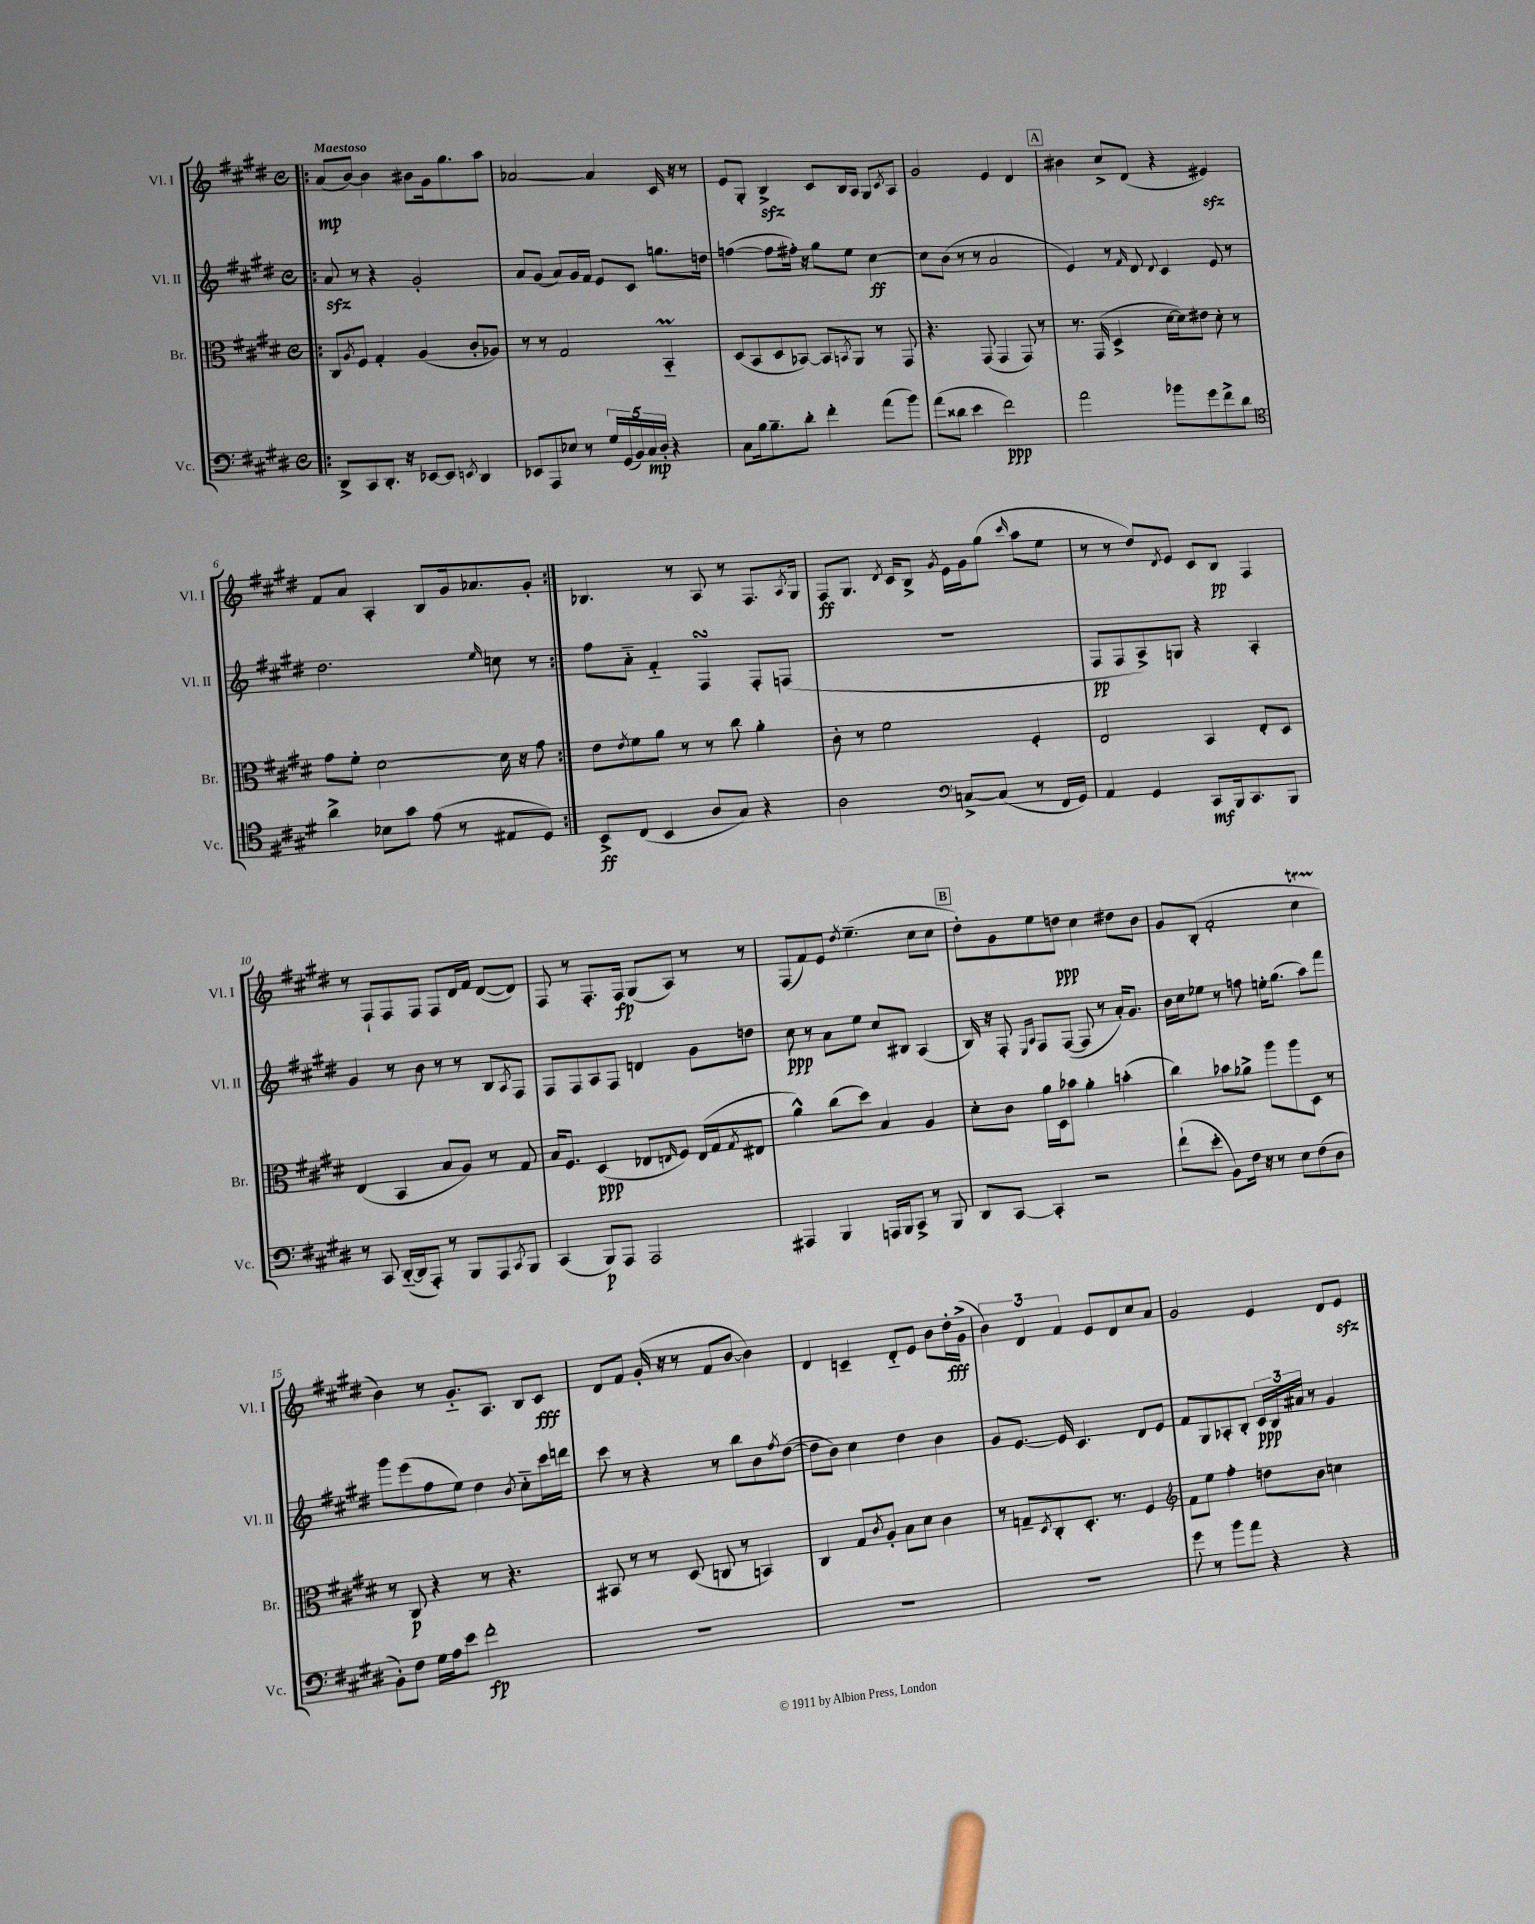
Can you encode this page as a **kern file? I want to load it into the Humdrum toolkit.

**kern	**dynam	**kern	**dynam	**kern	**dynam	**kern	**dynam
*part4	*part4	*part3	*part3	*part2	*part2	*part1	*part1
*staff4	*staff4	*staff3	*staff3	*staff2	*staff2	*staff1	*staff1
*I"Vc.	*	*I"Br.	*	*I"Vl. II	*	*I"Vl. I	*
*I'Vc.	*	*I'Br.	*	*I'Vl. II	*	*I'Vl. I	*
*clefF4	*	*clefC3	*	*clefG2	*	*clefG2	*
*k[f#c#g#d#]	*	*k[f#c#g#d#]	*	*k[f#c#g#d#]	*	*k[f#c#g#d#]	*
*M4/4	*	*M4/4	*	*M4/4	*	*M4/4	*
*met(c)	*	*met(c)	*	*met(c)	*	*met(c)	*
=1!|:	=1!|:	=1!|:	=1!|:	=1!|:	=1!|:	=1!|:	=1!|:
!	!	!	!	!	!	!LO:TX:a:B:t=Maestoso	!
8DD#^/L	.	8C#/L	.	8azz/	.	(8a/L	mp
.	.	8qA/	.	.	.	.	.
8CC#/	.	8F#/J	.	8r	.	[8b/J)	.
8.DD#'/J	.	4G#'/	.	4r	.	4b\]	.
16r	.	.	.	.	.	.	.
[8EE-X/L	.	(4A/	.	2g#'/	.	8b#X\L	.
8EE-/J]	.	.	.	.	.	16g#\k	.
.	.	.	.	.	.	8.gg#\	.
8qEEn/	.	.	.	.	.	.	.
4DD#/	.	8c#'/L	.	.	.	.	.
.	.	8A-X/J)	.	.	.	8aa\J	.
=2	=2	=2	=2	=2	=2	=2	=2
8EE-X/L	.	8r	.	8a/L	.	[2a-X/	.
8AAA/	.	8r	.	(8g#/J	.	.	.
8E-X/J	.	2G#/	.	8a/L)	.	.	.
8r	.	.	.	16g#/L	.	.	.
.	.	.	.	16f#/JJ	.	.	.
20G#/LL	.	.	.	8e/L	.	4a-/]	.
(20GG#/	.	.	.	.	.	.	.
20BB/)	.	.	.	.	.	.	.
.	.	.	.	8c#/J	.	.	.
20C#/	mp	.	.	.	.	.	.
20D#'/JJ	.	.	.	.	.	.	.
4r	.	4BBM/	.	8.ggn\L	.	16c#/	.
.	.	.	.	.	.	16r	.
.	.	.	.	.	.	8r	.
.	.	.	.	16ddn\Jk	.	.	.
=3	=3	=3	=3	=3	=3	=3	=3
8C#\L	.	(8D#/L	.	([4ffn\	.	8e/L	.
16B\k	.	8BB/	.	.	.	8G#'/J	.
8.B~\	.	.	.	.	.	.	.
.	.	8D#/	.	8ff\L]	.	4Bzz^/	.
8d#'\J	.	[8BB-X/J)	.	16ff#X'\Jk)	.	.	.
.	.	.	.	16r	.	.	.
4f#'\	.	8BB-/L]	.	8gg#\L	.	8c#/L	.
.	.	8qBBn/	.	.	.	.	.
.	.	8AA/J	.	8ee\J	.	16B/L	.
.	.	.	.	.	.	16A/JJ	.
(8a\L	.	8r	.	[4cc#\	ff	8G#/L	.
.	.	.	.	.	.	8qc#/	.
8b\J)	.	8GG#/	.	.	.	8A/J	.
=4	=4	=4	=4	=4	=4	=4	=4
(8a\L	.	4.r	.	8cc#\L]	.	2g#/	.
8d##X\J	.	.	.	(8b\J	.	.	.
4e\	.	.	.	8r	.	.	.
.	.	(8GG#/	.	8r	.	.	.
2f#\)	ppp	4GG#/	.	2a/	.	4e/	.
.	.	8GG#/)	.	.	.	4d#/	.
.	.	8r	.	.	.	.	.
!!LO:REH:place=s1:t=A
=5	=5	=5	=5	=5	=5	=5	=5
2a\	.	8.r	.	4e/)	.	4b#X\	.
.	.	(16GG#/	.	.	.	.	.
.	.	4D#^/	.	8r	.	8cc#^/L	.
.	.	.	.	16qqf#/	.	.	.
.	.	.	.	8d#/	.	(8d#/J	.
.	.	.	.	8qqd#/	.	.	.
8b-X\L	.	[16d#\LL	.	4c#/	.	4r	.
.	.	16d#\J])	.	.	.	.	.
8g#\	.	8e#X\J	.	.	.	.	.
8f#^\	.	8d#'\	.	8e/	.	4e#Xzz/)	.
8d#\J	.	8r	.	8r	.	.	.
!!LO:LB:g=z
=6	=6	=6	=6	=6	=6	=6	=6
*clefC4	*	*	*	*	*	*	*
4a^\	.	8g#\L	.	2.dd#\	.	8f#/L	.
.	.	8f#'\J	.	.	.	8a/J	.
8B-X\L	.	[2d#\	.	.	.	4A'/	.
8g#\J	.	.	.	.	.	.	.
(8e\	.	.	.	.	.	8B/L	.
8r	.	.	.	.	.	16g#/k	.
.	.	.	.	.	.	8.a-X/	.
.	.	.	.	16qqee/	.	.	.
8E#X/L	.	16d#\]	.	8ccn\	.	.	.
.	.	16r	.	.	.	.	.
8D#/J)	.	8g#\	.	8r	.	8g#'/J	.
=7:|!	=7:|!	=7:|!	=7:|!	=7:|!	=7:|!	=7:|!	=7:|!
8BB^/L	ff	8e\L	.	8ff#\L	.	4.B-X/	.
.	.	8qe/	.	.	.	.	.
(8C#/J	.	8f#\	.	8a\J	.	.	.
4BB/	.	8a\J	.	4f#/	.	.	.
.	.	8r	.	.	.	8r	.
8A/L	.	8r	.	4F#sSSS/	.	8A/	.
8G#/J)	.	8cc#\	.	.	.	8r	.
4r	.	4a'\	.	8F#'/L	.	8.F#/L	.
.	.	.	.	(8Fn/J	.	.	.
.	.	.	.	.	.	8qA/	.
.	.	.	.	.	.	16G#/Jk	.
=8	=8	=8	=8	=8	=8	=8	=8
2A\	.	8c#'\	.	1r	.	8F#/L	ff
.	.	8r	.	.	.	8.G#/J	.
.	.	2f#\	.	.	.	.	.
.	.	.	.	.	.	8qd#/	.
.	.	.	.	.	.	16c#/KL	.
.	.	.	.	.	.	8B^/J	.
*clefF4	*	*	*	*	*	*	*
.	.	.	.	.	.	8qg#/	.
[8Cn^/L	.	.	.	.	.	16e\LL	.
.	.	.	.	.	.	16g#\J	.
(8C/J]	.	.	.	.	.	(8gg#\J	.
.	.	.	.	.	.	16qqccc#/	.
8r	.	4F#'/	.	.	.	8aa\L	.
16FF#/LL	.	.	.	.	.	8ee\J	.
16GG#/JJ)	.	.	.	.	.	.	.
=9	=9	=9	=9	=9	=9	=9	=9
4AA/	.	2E/	.	8F#/L	pp	8r	.
.	.	.	.	8F#/	.	8r	.
4GG#/	.	.	.	8A^/)	.	8dd#/L)	.
.	.	.	.	.	.	8qd#/	.
.	.	.	.	8Gn/J	.	8e/J	.
8CC#/L	mf	4BB/	.	4r	.	8c#/L	.
16BBB/k	.	.	.	.	.	8B/J	pp
8.CC#/	.	.	.	.	.	.	.
.	.	8E'/L	.	4A'/	.	4F#/	.
8BBB/J	.	8D#/J	.	.	.	.	.
!!LO:LB:g=z
=10	=10	=10	=10	=10	=10	=10	=10
8r	.	(4E/	.	4g#/	.	8r	.
8CC#/	.	.	.	.	.	8F#`/L	.
([16DD#/LL	.	4BB/	.	8r	.	8F#/	.
16DD#/J]	.	.	.	.	.	.	.
8AAA'/J)	.	.	.	8b\	.	8F#/J	.
8r	.	8B/L	.	8r	.	8F#/L	.
8BBB/L	.	8A/J)	.	8r	.	16d#/L	.
.	.	.	.	.	.	16f#/JJ	.
8AAA/	.	8r	.	8B/L	.	([8d#/L	.
8qCC#/	.	.	.	8qA/	.	.	.
8BBB/J	.	8G#/	.	8F#/J	.	8d#/J])	.
=11	=11	=11	=11	=11	=11	=11	=11
(4CC#/	.	16B/KL	.	8F#/L	.	8F#/	.
.	.	8.F#/J	.	.	.	.	.
.	.	.	.	8F#/	.	8r	.
8BBB/L)	p	(4D#/	ppp	8A/	.	8.F#'/L	.
8AAA/J	.	.	.	8F#/J	.	.	.
.	.	.	.	.	.	16F#/Jk	fp
2AAA/	.	8E-X/L	.	4dn/	.	(8G#/L	.
.	.	16qqEn/	.	.	.	.	.
.	.	8F#/J)	.	.	.	8A/J)	.
.	.	(16E/LL	.	8g#\L	.	8r	.
.	.	16G#/J	.	.	.	.	.
.	.	8qG#/	.	.	.	.	.
.	.	8E#X/J	.	8ddn\J	.	8r	.
=12	=12	=12	=12	=12	=12	=12	=12
4AAA#X/	.	4a^^\)	.	8cc#\	ppp	(8F#/L	.
.	.	.	.	8r	.	8f#/)	.
4BBB/	.	(8cc#\L	.	8a\L	.	8e/J	.
.	.	.	.	.	.	8qdd#/	.
.	.	8dd#\J)	.	8ee\J	.	(4.ee~\	.
16AAAn/LL	.	4B/	.	8cc#/L	.	.	.
16BBB/J	.	.	.	.	.	.	.
8CC#^/J	.	.	.	8B#X/J	.	.	.
8r	.	4A/	.	(4A/	.	8cc#\L	.
8BBB/	.	.	.	.	.	8cc#\J	.
!!LO:REH:place=s1:t=B
=13	=13	=13	=13	=13	=13	=13	=13
8DD#/L	.	8d#'\L	.	16B/)	.	8dd#'\L)	.
.	.	.	.	16r	.	.	.
[8CC#/J	.	8c#\J	.	8F#'/	.	8g#\	.
.	.	.	.	16qqE/LL	.	.	.
.	.	.	.	16qqA/JJ	.	.	.
4CC#'/]	.	16a\LL	.	8F#/L	.	8ee\	.
.	.	16D#\J	.	.	.	.	.
.	.	8b-X\J	.	([8F#/J	.	8ddn\J	ppp
2r	.	4a'\	.	8F#/]	.	4cc#\	.
.	.	.	.	8r	.	.	.
.	.	(4bn'\	.	16a'/KL)	.	8dd#X\L	.
.	.	.	.	8.g#/J	.	.	.
.	.	.	.	.	.	8b\J	.
=14	=14	=14	=14	=14	=14	=14	=14
(8f#`\L	.	4cc#\)	.	16b\LL	.	8g#/L	.
.	.	.	.	16cc#\J	.	.	.
8e'\J	.	.	.	8ee-X\J	.	(8B'/J	.
8BB\L)	.	8b-X\L	.	8r	.	2f#'/	.
16F#\Jk	.	8a-X^\J	.	8ffn\	.	.	.
16r	.	.	.	.	.	.	.
8r	.	8aa\L	.	16een'\KL	.	.	.
.	.	.	.	(8.gg#\J	.	.	.
8E\L	.	8aa\	.	.	.	.	.
(8F#\	.	8D#\J	.	8aa\L)	.	4cc#T\	.
8D#\J	.	8r	.	8fff#\J	.	.	.
!!LO:LB:g=z
=15	=15	=15	=15	=15	=15	=15	=15
8BB'\L)	.	8r	.	8ggg#\L	.	4b\)	.
8F#\J	.	8C#/	p	(8eee\	.	.	.
16G#\LL	.	4r	.	8ff#\	.	8r	.
16A\J	.	.	.	.	.	.	.
8e\J	.	.	.	8ee\J)	.	8.g#/L	.
2f#'\	fp	8r	.	4dd#\	.	.	.
.	.	.	.	.	.	8.A/J	.
.	.	4.r	.	.	.	.	.
.	.	.	.	8qb/	.	.	.
.	.	.	.	8cc#\L	.	8B/L	.
.	.	.	.	16ccc#\L	.	8c#/J	fff
.	.	.	.	16dddn\JJ	.	.	.
=16	=16	=16	=16	=16	=16	=16	=16
1r	.	8BB#X/	.	8ccc#\	.	8d#/L	.
.	.	8r	.	8r	.	8f#/J	.
.	.	8r	.	4r	.	(16g#'/	.
.	.	.	.	.	.	16r	.
.	.	(8D#/	.	.	.	8r	.
.	.	8Cn/	.	8r	.	8f#/L	.
.	.	8r	.	8bb\L	.	[8b/J	.
.	.	4BBn/)	.	8b\	.	4b\])	.
.	.	.	.	8qff#/	.	.	.
.	.	.	.	([8dd#\J	.	.	.
=17	=17	=17	=17	=17	=17	=17	=17
1r	.	4C#/	.	8dd#\L]	.	4d#/	.
.	.	.	.	8b\J)	.	.	.
.	.	8G#/L	.	4cc#\	.	4cn~/	.
.	.	8qc#/	.	.	.	.	.
.	.	8A'/J	.	.	.	.	.
.	.	8B\L	.	4dd#\	.	8d#/L	.
.	.	8d#\J	.	.	.	8e/J	.
.	.	4c#\	.	4b\	.	8b\L	.
.	.	.	.	.	.	16dd#'\L	fff
.	.	.	.	.	.	(16g#^\JJ	.
=18	=18	=18	=18	=18	=18	=18	=18
1r	.	8r	.	8g#/L	.	6b\)	.
.	.	8Gn~/L	.	[8.e/J	.	.	.
.	.	.	.	.	.	6d#/	.
.	.	8qD#/	.	.	.	.	.
.	.	8C#'/	.	.	.	.	.
.	.	.	.	16e/]	.	.	.
.	.	.	.	.	.	6f#/	.
.	.	8.D#'/J	.	4.c#/	.	.	.
.	.	.	.	.	.	8e/L	.
.	.	8.r	.	.	.	.	.
.	.	.	.	.	.	8d#/	.
.	.	4F#/	.	8d#/L	.	8cc#/	.
.	.	.	.	8e/J	.	8a/J	.
=19	=19	=19	=19	=19	=19	=19	=19
*	*	*clefG2	*	*	*	*	*
8g#\	.	8f#\L	.	8f#/L	.	2g#/	.
8r	.	8ee\J	.	8G#/	.	.	.
8b\L	.	4ff#'\	.	8A-X'/	.	.	.
8a\J	.	.	.	8B'/J	.	.	.
4r	.	8ddn\L	.	24c#/LL	ppp	4e/	.
.	.	.	.	24B/	.	.	.
.	.	.	.	24a#X/JJ	.	.	.
.	.	8b\J	.	8r	.	.	.
4r	.	4ccn\	.	4g#/	.	8d#/L	.
.	.	.	.	.	.	8ezz/J	.
==	==	==	==	==	==	==	==
*-	*-	*-	*-	*-	*-	*-	*-
